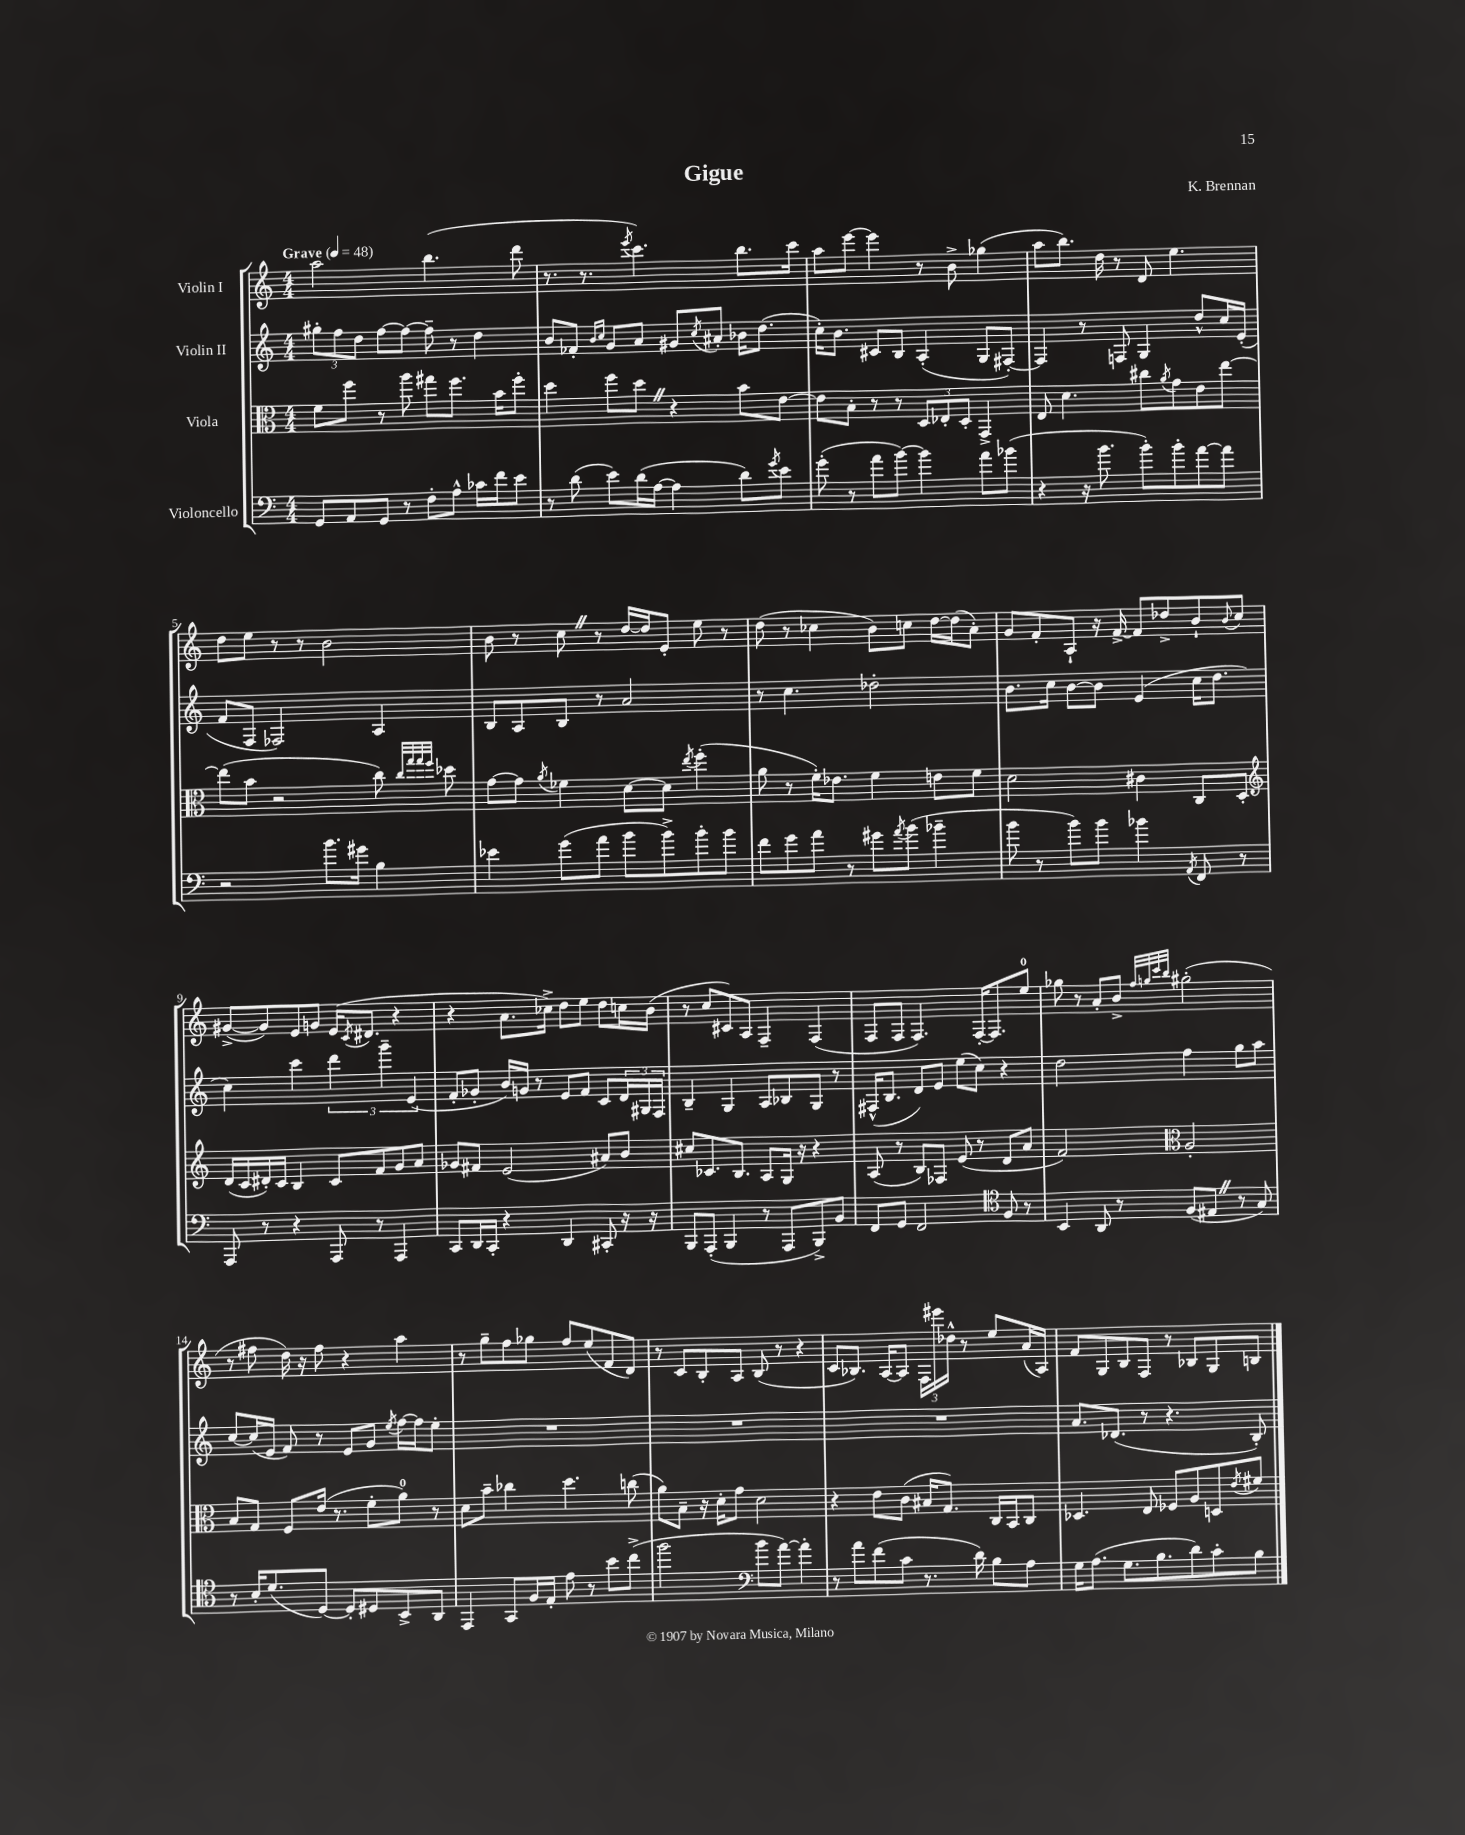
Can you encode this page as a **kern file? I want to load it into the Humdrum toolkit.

**kern	**kern	**kern	**kern
*staff4	*staff3	*staff2	*staff1
*clefF4	*clefC3	*clefG2	*clefG2
*k[]	*k[]	*k[]	*k[]
*M4/4	*M4/4	*M4/4	*M4/4
*MM48	*MM48	*MM48	*MM48
8GG/L	8f\L	12gg#'\L	2aa\
.	.	12ff\	.
8AA/	8ff\J	.	.
.	.	12dd\J	.
8GG/J	8r	[8ff\L	.
8r	8aa\	8ff\_J	.
8F'\L	8gg#\L	8ff~\]	(4.bb\
8A^^\J	8.ff\J	8r	.
16c-\LL	.	4dd\	.
16f\J	16b\LK	.	.
8e\J	8ff'\J	.	8ddd\
=	=	=	=
8r	4dd\	8b/L	8.r
(8d\	.	8f-'/J	.
.	.	.	8.r
.	.	16qqb/LL	.
.	.	16qqcc/JJ	.
8e\L)	8ff\L	8g/L	.
.	.	.	8qeee/
(16d\L	8dd\J	8a/J	4.ccc\)
[16A\JJ	.	.	.
4A\]	4r	8g#/L	.
.	.	8qcc/	.
.	.	8a#'/J	.
8d\L)	8b\L	16b-\LK	8.bb\L
.	.	(8.dd\J	.
8qg/	.	.	.
8e\J	[8e\J	.	.
.	.	.	16ccc\Jk
=	=	=	=
(8g'\	8e\]L	16cc'\LK)	8aa\L
.	.	8.b\J	.
8r	8B'\J	.	[8eee\J
8a\L	8r	8c#/L	4eee\]
[8b\J)	8r	8B/J	.
4b\]	12D/L	(4A'/	8r
.	12E-'/	.	.
.	.	.	8b^\
.	12D'/J	.	.
8a\L	4GG^/	8G/L	(4gg-\
(8b-\J	.	[8F#'/J)	.
=	=	=	=
4r	8E/	4F#/]	8aa\L
.	4.d\	.	8.bb\J)
16r	.	8r	.
8.b\	.	.	16dd\
.	.	8F/	8r
8b'\L)	8cc#\L	4G/	8d/
.	8qa/	.	.
8b'\	8g\	.	4.ee\
[8a\	8e\	8dd^^/L	.
8a\]J	[8ee\J	16cc/L	.
.	.	(16e'/JJ	.
=	=	=	=
2r	(8ee\]L	8f/L	8dd\L
.	8b\J	8F/J	8ee\J
.	2r	2F-/)	8r
.	.	.	8r
8.b\L	.	.	2b\
16g#\Jk	.	.	.
4B\	8cc\)	4A/	.
.	32qqcc/LLL	.	.
.	32qqgg/	.	.
.	32qqgg/	.	.
.	32qqff/JJJ	.	.
.	8dd-\	.	.
=	=	=	=
4e-\	[8g\L	8B/L	8b\
.	8g\]J	8A/	8r
.	8qa/	.	.
(8g\L	4f-\	8B/J	8cc\
8a\J	.	8r	8r
8b\L	[8d\L	2a/	[16dd/LL
.	.	.	16dd/]J
8b^\)	8d\]J	.	8e'/J
.	8qee/	.	.
8b'\	(4ff'\	.	8ee\
8b\J	.	.	8r
=	=	=	=
8f\L	8a\	8r	(8dd\
8g\	8r	4.cc\	8r
8a\J	16f'\LK)	.	4cc-\
.	8.e-\J	.	.
8r	.	.	.
8g#\L	4f\	2dd-'\	8b\L)
8qa/	.	.	.
(8b\J	.	.	8cc\J
4b-~\	8e\L	.	[16dd\LL
.	.	.	(16dd\]J
.	8f\J	.	8a'\J)
=	=	=	=
8b\	2d\	8.b\L	8g/L
8r	.	.	8f'/
.	.	16cc\Jk	.
8b\L)	.	[8b\L	8A`/J
8b\J	.	8b\]J	16r
.	.	.	[16f^/
4b-\	4c#\	(4e/	8f/]L
.	.	.	8dd-^/
8qAA/	.	.	.
8FF/	8C/L	16cc\LK	8b`/
.	.	8.dd\J	.
.	.	.	8qqb/
8r	8D'/J	.	8cc/J
=	=	=	=
*	*clefG2	*	*
8AAA/	(16d/LL	4cc\)	([8g#^/L
.	16c/	.	.
8r	16d#'/)	.	8g#/])
.	16c/JJ	.	.
4r	4B/	4ccc\	8e/
.	.	.	8g/J
8AAA/	8c/L	6ddd\	(16e/LK
.	.	.	8qc/
.	.	.	8.d#/J
8r	8f/	.	.
.	.	6ggg~\	.
4AAA/	8g/	.	4r
.	.	(6e/	.
.	8a/J	.	.
=	=	=	=
8CC/L	8g-/L	8f'/L	4r
16DD/L	8f#/J	8g-'/J	.
16CC'/JJ	.	.	.
4r	(2e/	16b/LL)	8.a\L
.	.	16g/JJ	.
.	.	8r	.
.	.	.	16cc-^\Jk)
4DD/	.	8e/L	8dd\L
.	.	8f/J	8ee\J
8CC#'/	8a#/L)	8c/L	8dd\L
16r	8b/J	24d/L	16cc\L
.	.	24G#/	.
16r	.	.	(16b\JJ
.	.	24F/JJ	.
=	=	=	=
8BBB/L	8cc#/L	4B~/	8r
(8AAA'/J	8.c-/	.	8cc/L
4BBB/	.	4G/	8c#/)
.	8.B/J	.	.
.	.	.	8A/J
8r	8A/L	8A/L	4F~/
8AAA/L	16G/Jk	8B-/	.
.	16r	.	.
8BBB^/)	4r	8G/J	(4F/
8BB/J	.	8r	.
=	=	=	=
8FF/L	(8A/	(16F#^^/LK	8F/L
.	.	8.B/J	.
8GG/J	8r	.	8F/J
2FF/	8B/L)	8d/L)	4.F/)
.	8F-/J	8e/J	.
.	(8e/	(8ee\L	.
.	8r	8cc\J)	[16F'/LK
.	.	.	8.F/]
*clefC4	*	*	*
8F/	8d/L	4r	.
8r	8a/J	.	8ee/J
=	=	=	=
4BB/	2f/)	2dd\	8gg-\
.	.	.	8r
8AA/	.	.	8a'/L
8r	.	.	8b^/J
*	*clefC3	*	*
.	.	.	32qqff/LLL
.	.	.	32qqgg/
.	.	.	32qqccc/
.	.	.	32qqbb/JJJ
(8F/L	2A'/	4ff\	(2gg#'\
8E#/J	.	.	.
8r	.	8gg\L	.
8G/)	.	8aa\J	.
=	=	=	=
8r	8B/L	[8cc/L	8r
16B'/LK	8G/J	(16cc/]L	8ff#\
(8.d/	.	16e/JJ	.
.	8F/L	8f/)	16dd\)
.	.	.	16r
[8D/J)	(16e/Jk	8r	8ff#\
.	8.r	.	.
8D'/]L	.	8e/L	4r
8D#/	8f'\L	8g/J	.
.	.	8qee/	.
8BB^/	8a\J)	[16ff\LL	4aa\
.	.	16ff\]J	.
8AA/J	8r	8ee'\J	.
=	=	=	=
4EE/	8d\L	1r	8r
.	8b~\J	.	8gg~\L
8GG/L	4cc-\	.	8ff\
16F/L	.	.	8gg-\J
16E'/JJ	.	.	.
8e\	4.dd\	.	8ff/L
8r	.	.	(8ee/
8b\L	.	.	8f/
(8cc^\J	(8cc\	.	8d/J)
=	=	=	=
2ff\	8a\L)	1r	8r
.	8B~\J	.	8c/L
.	16r	.	8B'/
.	16d'\LK	.	.
.	8g\J	.	8A/J
*clefF4	*	*	*
8b\L	2d\	.	(8B/
[8a\J)	.	.	8r
4a'\]	.	.	4r
=	=	=	=
8r	4r	1r	8c/L
8a\L	.	.	8.B-/J)
(8f\	8e\L	.	.
.	.	.	[16A/LK
8c\J	(8c\J	.	8A/]J
8.r	16B#/LK	.	24F\LL
.	.	.	24eee#\
.	8.G/J)	.	.
.	.	.	24dd-^^\JJ
.	.	.	8r
16d\)	.	.	.
8B\L	16C/LL	.	8ee/L
.	16BB/J	.	.
8A\J	8C/J	.	(16a/L
.	.	.	16A/JJ)
=	=	=	=
16G\LK	4.D-/	8.a/L	8f/L
(8.A\J	.	.	.
.	.	.	8G/
.	.	(8.d-/J	.
8.G\L	.	.	8B/
.	8E/	8r	8F/J
8.B\	.	.	.
.	8F-/L	4.r	8r
8d\)	8A/	.	8B-/L
8c'\	8D/	.	8G/
.	8qe/	.	.
8B\J	8f#/J	8B'/)	8B/J
==	==	==	==
*-	*-	*-	*-
